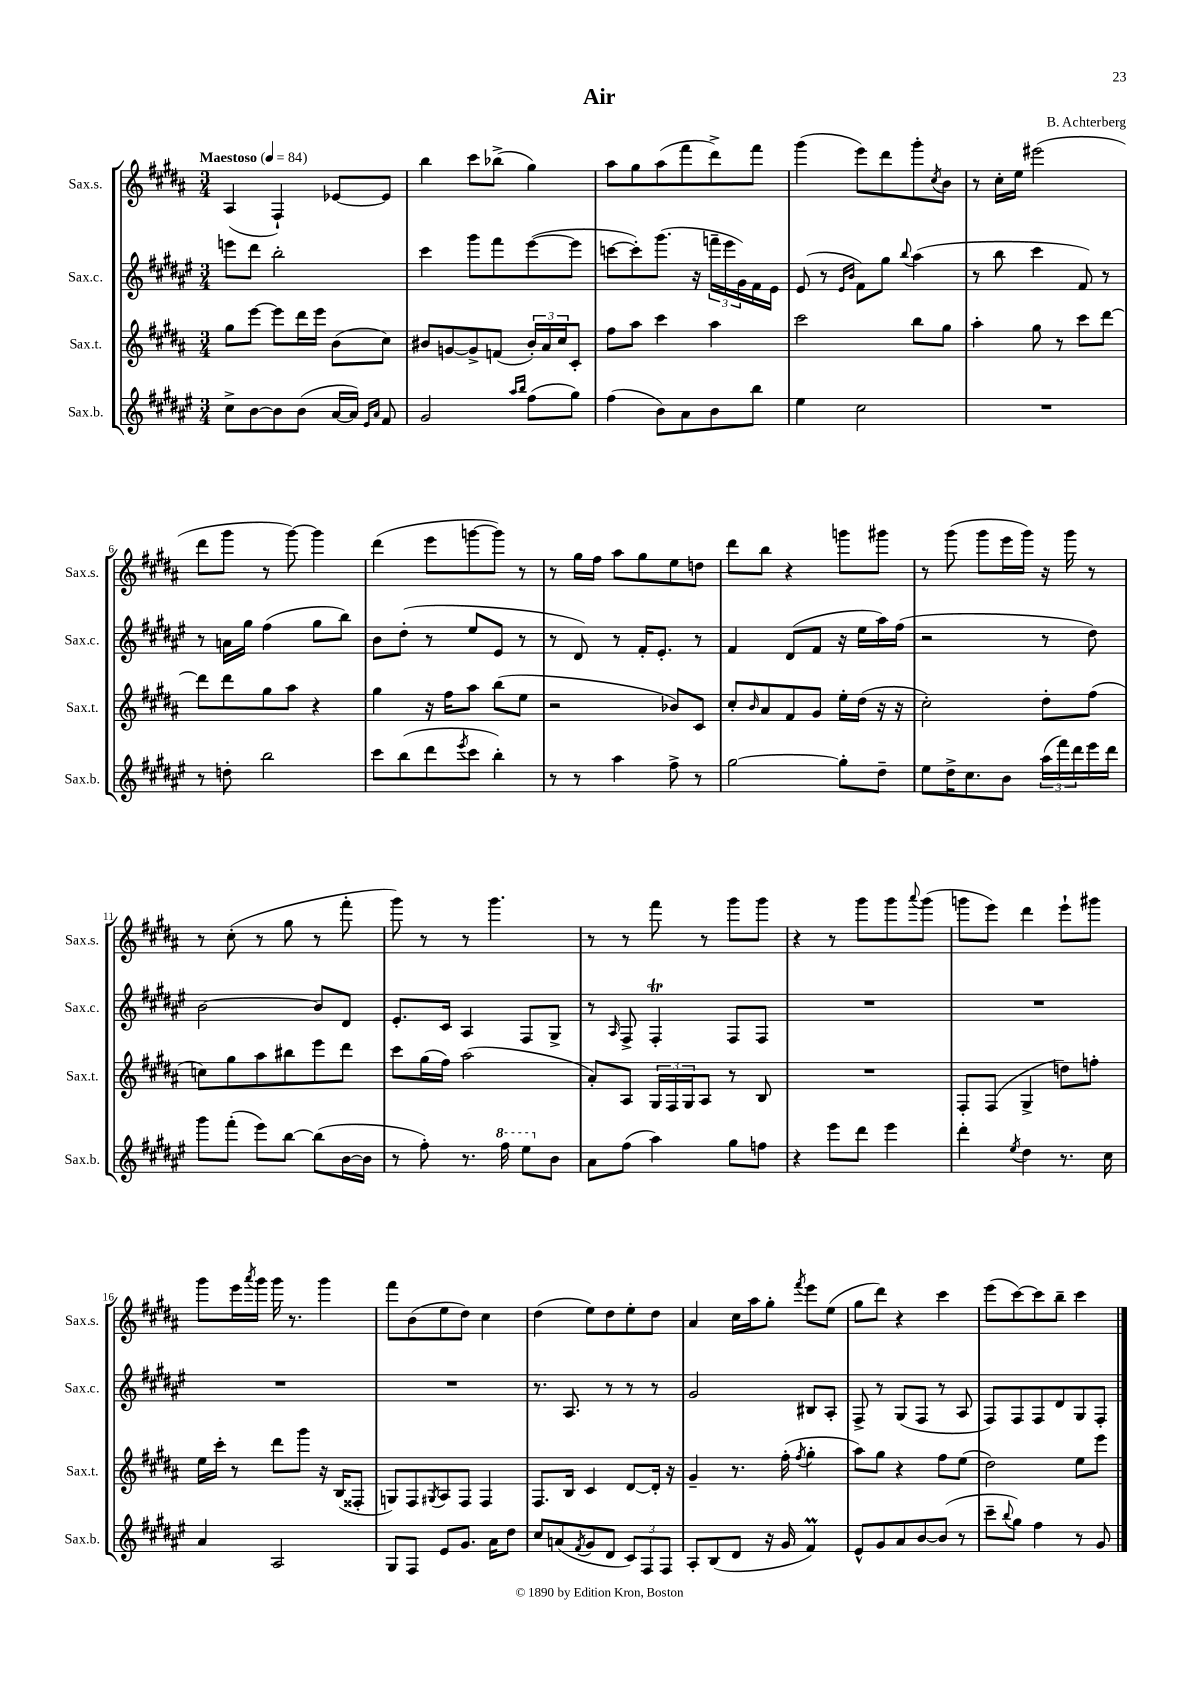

**kern	**kern	**kern	**kern
*part4	*part3	*part2	*part1
*staff4	*staff3	*staff2	*staff1
*I"Sax.b.	*I"Sax.t.	*I"Sax.c.	*I"Sax.s.
*I'Sax.b.	*I'Sax.t.	*I'Sax.c.	*I'Sax.s.
*clefG2	*clefG2	*clefG2	*clefG2
*k[f#c#g#d#a#e#]	*k[f#c#g#d#a#]	*k[f#c#g#d#a#e#]	*k[f#c#g#d#a#]
*M3/4	*M3/4	*M3/4	*M3/4
*MM84	*MM84	*MM84	*MM84
=1	=1	=1	=1
!	!	!	!LO:TX:a:B:t=Maestoso
8cc#^\L	8gg#\L	8eeen\L	(4A#/
[8b\	[8eee\J	8ddd#\J	.
8b\]	8eee\L]	2bb'\	4F#`/)
(8b\J	16ddd#\L	.	.
.	16eee\JJ	.	.
[16a#/LL	(8b\L	.	[8e-X/L
16a#/JJ])	.	.	.
16qqe#/LL	.	.	.
16qqa#/JJ	.	.	.
8f#/	8cc#\J)	.	8e-/J]
=2	=2	=2	=2
2g#/	8b#X/L	4ccc#\	4bb\
.	[8gn/	.	.
.	8g^/]	8ggg#\L	8ccc#\L
.	(8fn/J	8fff#\	(8bb-X^\J
16qqaa#/LL	.	.	.
16qqbb/JJ	.	.	.
(8ff#\L	24b#'/LL)	([8eee#\	4gg#\)
.	24a#/	.	.
.	24cc#/J	.	.
8gg#\J)	8c#'/J	8eee#\J]	.
=3	=3	=3	=3
(4ff#\	8ff#\L	[8cccn\L	8aa#\L
.	8aa#\J	8ccc'\])	8gg#\
8b\L)	4ccc#\	(8.ggg#\J	(8aa#\
8a#\	.	.	8fff#\
.	.	16r	.
8b\	4aa#\	24fffn~\LL	8ddd#^\)
.	.	24eee#\	.
.	.	24g#\)	.
8bb\J	.	16f#\	8fff#\J
.	.	16e#\JJ	.
=4	=4	=4	=4
4ee#\	2ccc#\	(8e#/	(4ggg#\
.	.	8r	.
.	.	16qqe#/LL	.
.	.	16qqb/JJ	.
2cc#\	.	8f#\L)	8eee\L)
.	.	8gg#\J	8ddd#\
.	.	8qqbb/	.
.	8bb\L	(4aa#\	8ggg#'\
.	.	.	8qcc#/
.	8gg#\J	.	8b\J
=5	=5	=5	=5
2.r	4aa#'\	8r	8r
.	.	8bb\	16cc#'\LL
.	.	.	16ee\JJ
.	8gg#\	4ccc#\	(2eee#X\
.	8r	.	.
.	8ccc#\L	8f#/)	.
.	[8ddd#\J	8r	.
!!LO:LB:g=z
=6	=6	=6	=6
8r	8ddd#\L]	8r	8ddd#\L
8ddn'\	8ddd#\	16an\LL	8ggg#\J
.	.	16gg#\JJ	.
2bb\	8gg#\	(4ff#\	8r
.	8aa#\J	.	[8ggg#\)
.	4r	8gg#\L	4ggg#\]
.	.	8bb\J)	.
=7	=7	=7	=7
8ccc#\L	4gg#\	8b\L	(4ddd#\
(8bb\	.	(8dd#'\J	.
8ddd#\	16r	8r	8eee\L
.	16ff#\KL	.	.
8qeee#/	.	.	.
8ccc#\J	8aa#\J	8ee#/L	[8gggn\
4bb'\)	(8bb\L	8e#/J	8ggg\J])
.	8ee\J	8r	8r
=8	=8	=8	=8
8r	2r	8r	8r
8r	.	8d#/)	16gg#\LL
.	.	.	16ff#\JJ
4aa#\	.	8r	8aa#\L
.	.	16f#'/KL	8gg#\
.	.	8.e#'/J	.
8ff#^\	8b-X/L)	.	8ee\
8r	8c#/J	8r	8ddn\J
=9	=9	=9	=9
[2gg#\	8cc#'/L	4f#/	8ddd#\L
.	16qqb/	.	.
.	8a#/	.	8bb\J
.	8f#/	(8d#/L	4r
.	8g#/J	8f#/J	.
8gg#'\L]	16ee'\LL	16r	8gggn\L
.	(16dd#\JJ	16ee#\LL	.
8dd#~\J	16r	16aa#\)	8ggg#X\J
.	16r	(16ff#\JJ	.
=10	=10	=10	=10
8ee#\L	2cc#'\)	2r	8r
16dd#^\K	.	.	(8ggg#\
8.cc#\	.	.	.
.	.	.	8ggg#\L
8b\J	.	.	16eee\L
.	.	.	16ggg#\JJ)
(24aa#\LL	8dd#'\L	8r	16r
24fff#\)	.	.	.
.	.	.	16ggg#\
24ddd#\	.	.	.
16eee#\	(8ff#\J	8dd#\)	8r
16ddd#\JJ	.	.	.
!!LO:LB:g=z
=11	=11	=11	=11
8ggg#\L	8ccn\L)	[2b\	8r
(8fff#'\J	8gg#\	.	(8cc#'\
8eee#\L)	8aa#\	.	8r
[8bb\J	8bb#X\	.	8gg#\
(8bb\L]	8eee\	8b/L]	8r
[16b\L	8ddd#\J	8d#/J	8fff#'\
16b\JJ]	.	.	.
=12	=12	=12	=12
8r	8ccc#\L	8.e#'/L	8ggg#\)
8ff#'\)	(16gg#\L	.	8r
.	16ff#\JJ)	16c#/Jk	.
8.r	(2aa#\	4A#/	8r
.	.	.	4.ggg#\
*8va	*	*	*
16fff#\	.	.	.
8eee#\L	.	8F#/L	.
*X8va	*	*	*
8b\J	.	8G#^/J	.
=13	=13	=13	=13
8a#\L	8a#'/L)	8r	8r
.	.	16qqA#/	.
(8ff#\J	8A#/J	8F#^/	8r
4aa#\)	24G#/LL	4F#T'/	8fff#\
.	24F#/	.	.
.	24G#/J	.	.
.	8A#/J	.	8r
8gg#\L	8r	8F#/L	8ggg#\L
8ffn\J	8B/	8F#/J	8ggg#\J
=14	=14	=14	=14
4r	2.r	2.r	4r
8eee#\L	.	.	8r
8ddd#\J	.	.	8ggg#\L
4eee#\	.	.	8ggg#\
.	.	.	8qqaaa#/
.	.	.	(8ggg#\J
=15	=15	=15	=15
4ddd#'\	8F#'/L	2.r	8gggn\L
.	(8F#/J	.	8eee\J)
8qee#/	.	.	.
4dd#\	4G#^/	.	4ddd#\
8.r	8ddn\L)	.	8eee`\L
.	8ffn'\J	.	8ggg#X\J
16cc#\	.	.	.
!!LO:LB:g=z
=16	=16	=16	=16
4a#/	16ee\LL	2.r	8ggg#\L
.	16ccc#'\JJ	.	.
.	8r	.	16eee\L
.	.	.	8qaaa#/
.	.	.	16ggg#\JJ
2A#/	8ddd#\L	.	16ggg#\
.	.	.	8.r
.	8ggg#\J	.	.
.	16r	.	4ggg#\
.	(16B/KL	.	.
.	8F##X'/J	.	.
=17	=17	=17	=17
8G#/L	8Gn/L)	2.r	8fff#\L
8F#/J	8F#/	.	(8b\
.	8qG#X/	.	.
8e#/L	8A#/	.	8ee\
8.g#/J	8F#/J	.	8dd#\J)
.	4F#/	.	4cc#\
16a#\KL	.	.	.
8dd#\J	.	.	.
=18	=18	=18	=18
8cc#/L	8.F#/L	8.r	(4dd#\
(8an/	.	.	.
.	16B/Jk	8.A#/	.
8qf#/	.	.	.
8g#/	4c#/	.	8ee\L)
8d#/J	.	8r	8dd#\
12c#/L)	[8d#/L	8r	8ee'\
12F#/	.	.	.
.	16d#'/Jk]	8r	8dd#\J
12F#/J	.	.	.
.	16r	.	.
=19	=19	=19	=19
8A#'/L	4g#~/	2g#/	4a#/
(8B/	.	.	.
8d#/J	8.r	.	16cc#\LL
.	.	.	16aa#\J
16r	.	.	8gg#'\J
16g#/	(16ff#'\	.	.
.	8qff#/	.	8qfff#/
4f#M/)	4gg#'\	8B#X/L	8eee\L
.	.	8A#'/J	(8ee\J
=20	=20	=20	=20
8e#^^/L	8aa#\L)	8F#^/	8gg#\L
8g#/	8gg#\J	8r	8ddd#\J)
8a#/	4r	(8G#/L	4r
[8b/	.	8F#/J	.
(8b/J]	8ff#\L	8r	4ccc#\
8r	(8ee\J	8A#/	.
=21	=21	=21	=21
8ccc#~\L	2dd#\)	8F#/L)	(8eee\L
8qqbb/	.	.	.
8gg#\J)	.	8F#/	[8ccc#\)
4ff#\	.	8F#/	8ccc#\]
.	.	8d#/	8bb~\J
8r	8ee\L	8G#/	4ccc#\
8g#/	8eee\J	8F#'/J	.
==	==	==	==
*-	*-	*-	*-
